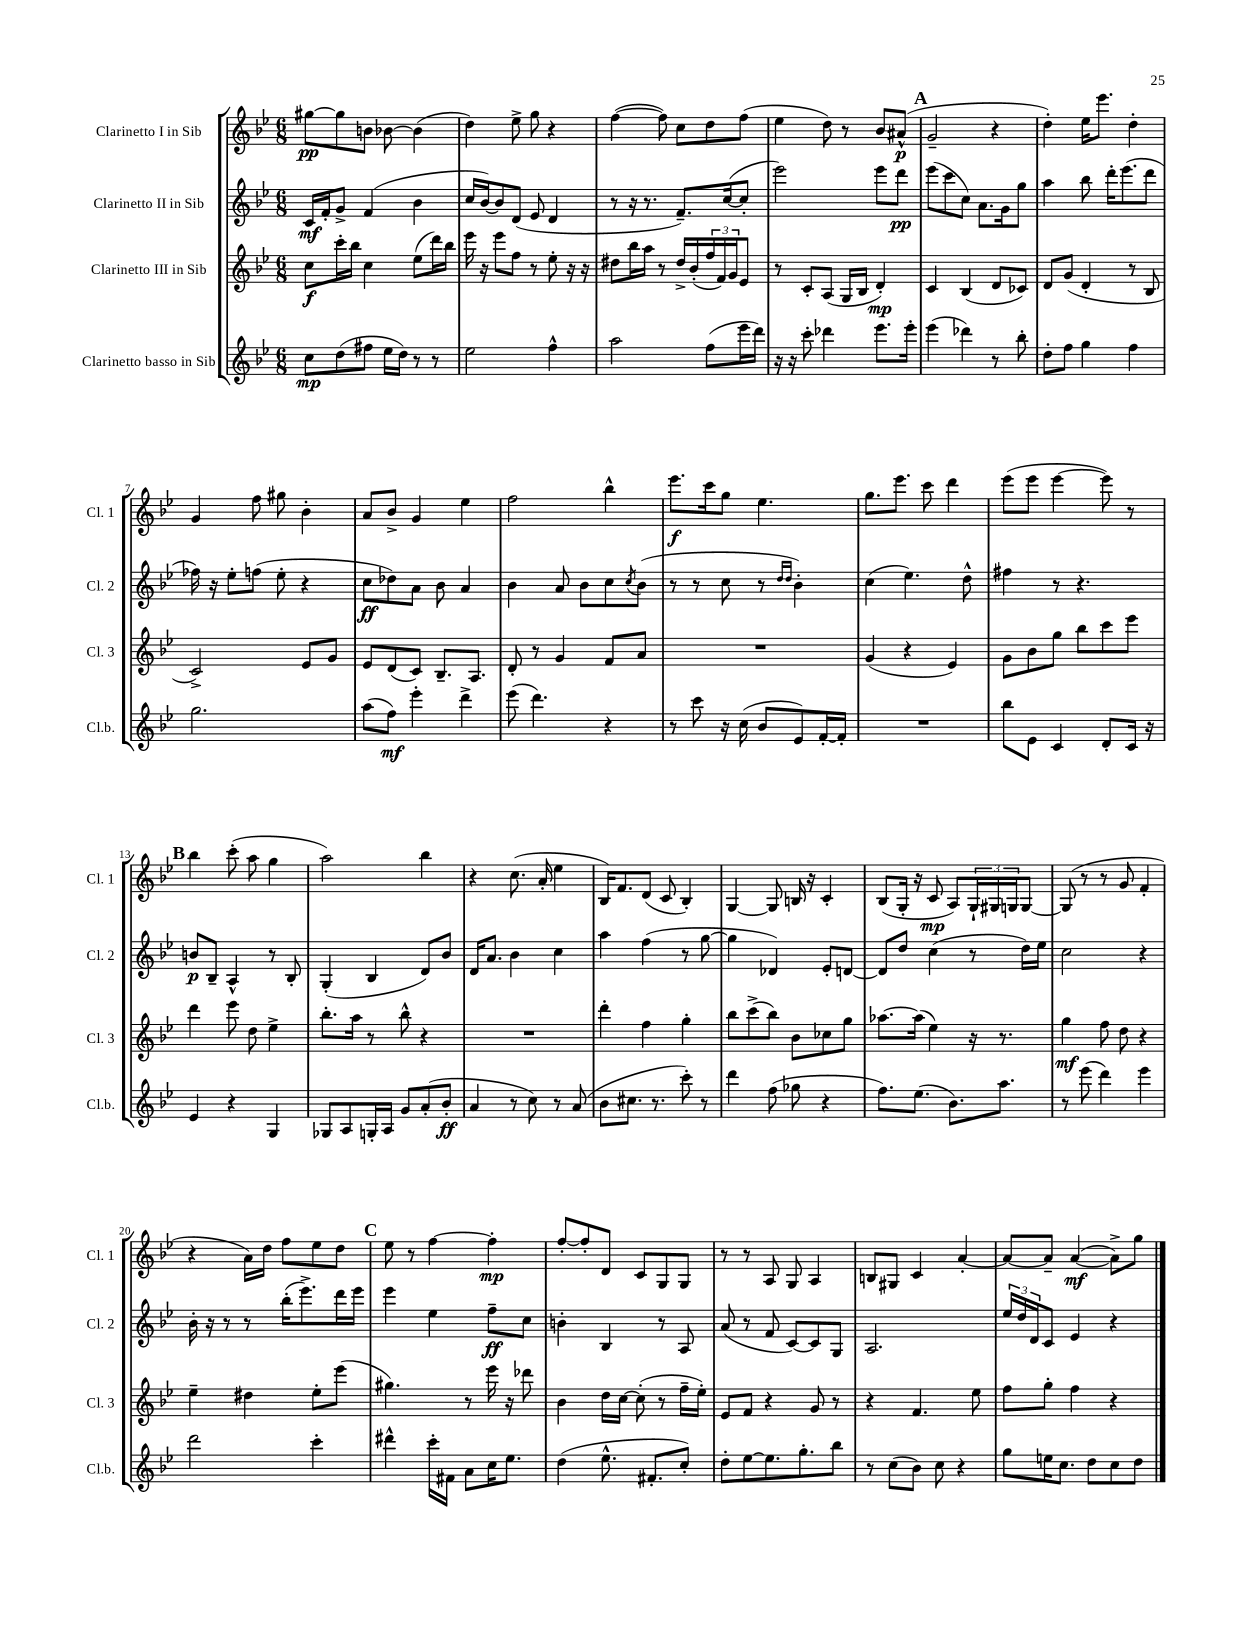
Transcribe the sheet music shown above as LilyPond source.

<<
\new StaffGroup <<
\new Staff = "s0" \with { instrumentName = "Clarinetto I in Sib" shortInstrumentName = "Cl. 1" } {
    \clef treble \key bes \major \numericTimeSignature \time 6/8
    gis''8~\pp gis''8 b'8 bes'8~ bes'4( |
    d''4) ees''8-> g''8 r4 |
    f''4~( f''8) c''8 d''8 f''8( |
    ees''4 d''8) r8 bes'8 ais'8-^\p( |
    \mark \markup { \bold "A" } g'2-- r4 |
    d''4-.) ees''16 ees'''8. d''4-. |
    g'4 f''8 gis''8 bes'4-. |
    a'8 bes'8-> g'4 ees''4 |
    f''2 bes''4-^ |
    ees'''8.\f c'''16 g''8 ees''4. |
    g''8. ees'''8. c'''8 d'''4 |
    ees'''8( ees'''8 ees'''4~ ees'''8) r8 |
    \mark \markup { \bold "B" } bes''4 c'''8-.( a''8 g''4 |
    a''2) bes''4 |
    r4 c''8.( a'16-. ees''4 |
    bes16) f'8. d'8( c'8 bes4-.) |
    g4~ g8 b16 r16 c'4-. |
    bes8( g16-. r16 c'8\mp a8) \tuplet 3/2 { g16-! gis16 g16 } g8~ |
    g8( r8 r8 g'8 f'4-. |
    r4 a'16) d''16 f''8 ees''8 d''8 |
    \mark \markup { \bold "C" } ees''8 r8 f''4~ f''4-.\mp |
    f''8~-. f''8-. d'8 c'8 g8 g8 |
    r8 r8 a8 g8 a4 |
    b8 gis8 c'4 a'4~-. |
    a'8~ a'8-- a'4~\mf( a'8->) g''8 \bar "|." |
}
\new Staff = "s1" \with { instrumentName = "Clarinetto II in Sib" shortInstrumentName = "Cl. 2" } {
    \clef treble \key bes \major \numericTimeSignature \time 6/8
    c'16\mf f'16-. g'8-> f'4( bes'4 |
    c''16 bes'16~) bes'8 d'8( ees'8 d'4 |
    r8 r16 r8. f'8.--) c''16~( c''8-. |
    ees'''2) ees'''8 d'''8\pp |
    \mark \markup { \bold "A" } ees'''8( c'''8 c''8) a'8. g'16 g''8 |
    a''4 bes''8 d'''16-. ees'''8.( d'''8 |
    fes''16) r16 ees''8-. f''8( ees''8-. r4 |
    c''8\ff des''8) a'8 bes'8 a'4 |
    bes'4 a'8 bes'8 c''8 \acciaccatura { c''8 } bes'8( |
    r8 r8 c''8 r8 \grace { d''16 d''16 } bes'4-.) |
    c''4( ees''4.) d''8-^ |
    fis''4 r8 r4. |
    \mark \markup { \bold "B" } b'8\p bes8-- a4-^ r8 bes8-. |
    g4-.( bes4 d'8) bes'8 |
    d'16 a'8. bes'4 c''4 |
    a''4 f''4( r8 g''8~ |
    g''4 des'4) ees'8-. d'8~ |
    d'8 d''8 c''4( r8 d''16) ees''16 |
    c''2 r4 |
    bes'16-. r16 r8 r8 bes''16-.( ees'''8.->) d'''16 ees'''16 |
    \mark \markup { \bold "C" } ees'''4 ees''4 f''8--\ff c''8 |
    b'4-. bes4 r8 a8 |
    a'8( r8 f'8 c'8~) c'8 g8 |
    a2. |
    \tuplet 3/2 { ees''16 d''16 d'16 } c'8 ees'4 r4 \bar "|." |
}
\new Staff = "s2" \with { instrumentName = "Clarinetto III in Sib" shortInstrumentName = "Cl. 3" } {
    \clef treble \key bes \major \numericTimeSignature \time 6/8
    c''8\f c'''16-. bes''16 c''4 ees''8( d'''16) bes''16 |
    ees'''16 r16 ees'''8 f''8 r8 ees''8-. r16 r16 |
    dis''8 bes''16 a''16 r8 dis''16-> bes'16-.( \tuplet 3/2 { f''16 f'16) g'16 } ees'8 |
    r8 c'8-. a8( g16 bes16 d'4-.\mp) |
    \mark \markup { \bold "A" } c'4 bes4( d'8 ces'8) |
    d'8 g'8( d'4-. r8 bes8 |
    c'2->) ees'8 g'8 |
    ees'8 d'8( c'8) bes8.-- a8. |
    d'8-. r8 g'4 f'8 a'8 |
    R2. |
    g'4( r4 ees'4) |
    g'8 bes'8 g''8 bes''8 c'''8 ees'''8 |
    \mark \markup { \bold "B" } d'''4 ees'''8 d''8 ees''4-> |
    bes''8.-. a''16 r8 bes''8-^ r4 |
    R2. |
    d'''4-. f''4 g''4-. |
    bes''8 c'''8->( bes''8) bes'8 ces''8 g''8 |
    aes''8.~ aes''16( ees''4) r16 r8. |
    g''4\mf f''8 d''8 r4 |
    ees''4-- dis''4 ees''8-. ees'''8( |
    \mark \markup { \bold "C" } gis''4.) r8 ees'''16 r16 des'''8 |
    bes'4 d''16 c''16~ c''8-.( r8 f''16-- ees''16-.) |
    ees'8 f'8 r4 g'8 r8 |
    r4 f'4. ees''8 |
    f''8 g''8-. f''4 r4 \bar "|." |
}
\new Staff = "s3" \with { instrumentName = "Clarinetto basso in Sib" shortInstrumentName = "Cl.b." } {
    \clef treble \key bes \major \numericTimeSignature \time 6/8
    c''8\mp d''8( fis''8 ees''16 d''16) r8 r8 |
    ees''2 f''4-^ |
    a''2 f''8( ees'''16 d'''16) |
    r16 r16 c'''8-. des'''4 ees'''8. ees'''16-. |
    \mark \markup { \bold "A" } ees'''4( des'''4) r8 bes''8-. |
    d''8-. f''8 g''4 f''4 |
    g''2. |
    a''8( f''8\mf) ees'''4-. d'''4-> |
    ees'''8( d'''4.) r4 |
    r8 c'''8 r16 c''16( bes'8 ees'8) f'16~-. f'16-. |
    R2. |
    bes''8 ees'8 c'4 d'8-. c'16 r16 |
    \mark \markup { \bold "B" } ees'4 r4 g4 |
    ges8 a8 g16-. a16 g'8 a'8-.( bes'8-.\ff |
    a'4 r8 c''8) r8 a'8( |
    bes'8 cis''8. r8. c'''8-.) r8 |
    d'''4 f''8( ges''8 r4 |
    f''8.) ees''8.( bes'8.) a''8. |
    r8 ees'''8( d'''4) ees'''4 |
    d'''2 c'''4-. |
    \mark \markup { \bold "C" } dis'''4-^ c'''16-. fis'16 a'8 c''16 ees''8. |
    d''4( ees''8.-^ fis'8.-. c''8-.) |
    d''8-. ees''8~ ees''8. g''8.-. bes''8 |
    r8 c''8( bes'8) c''8 r4 |
    g''8 e''16 c''8. d''8 c''8 d''8 \bar "|." |
}
>>
>>
